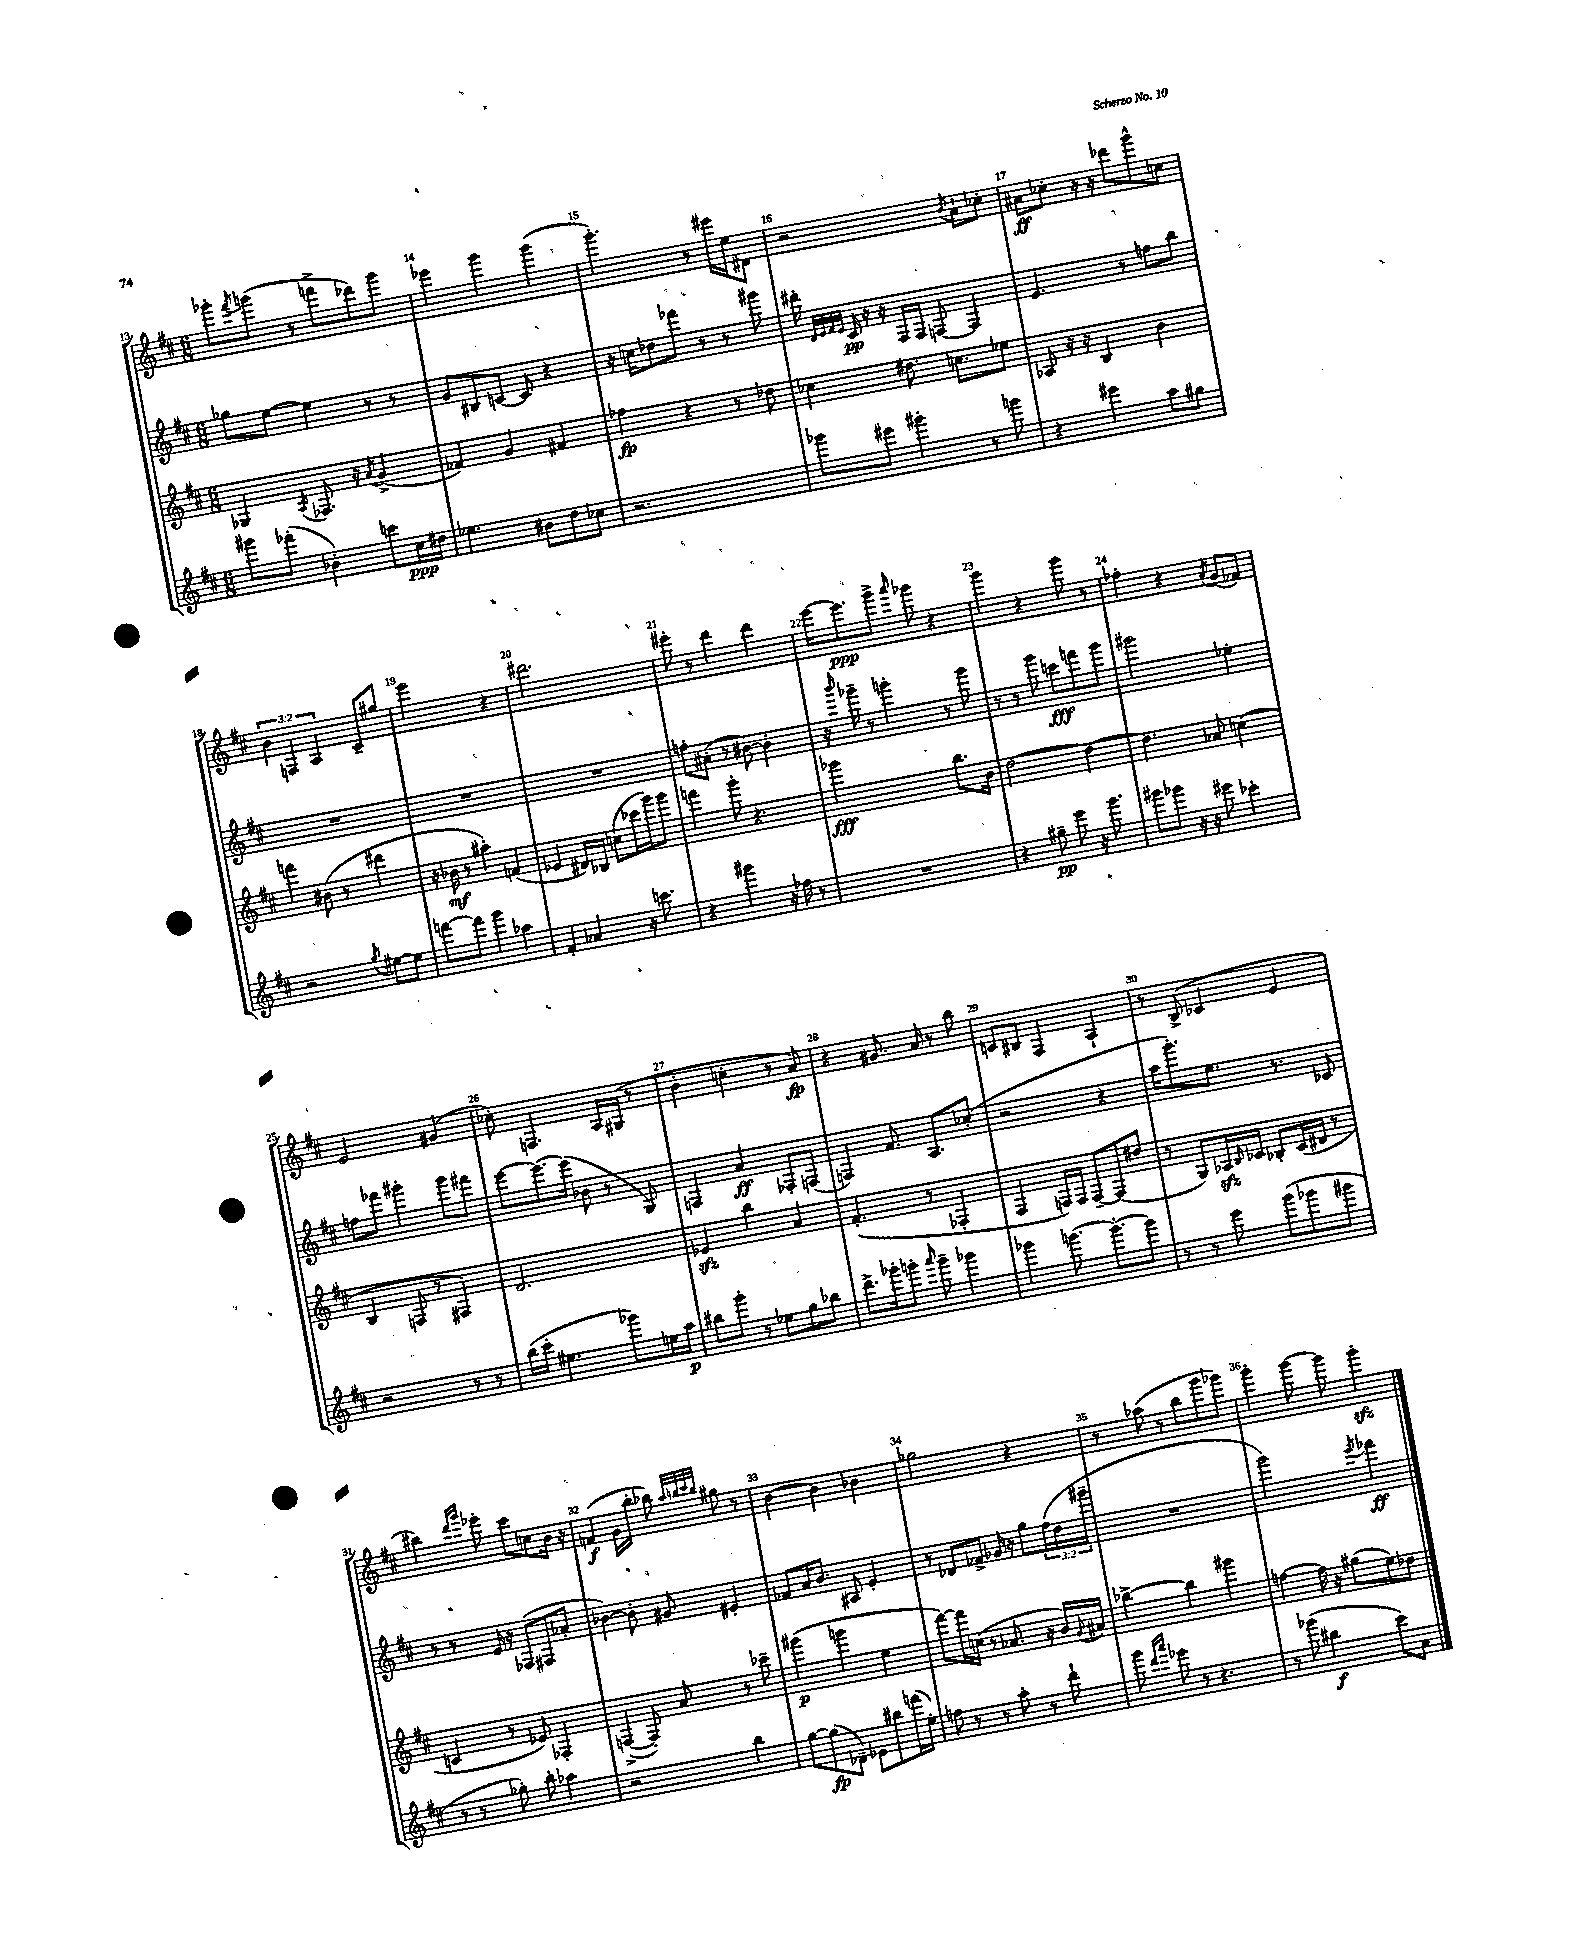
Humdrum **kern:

**kern	**kern	**kern	**kern
*staff4	*staff3	*staff2	*staff1
*clefG2	*clefG2	*clefG2	*clefG2
*k[f#c#]	*k[f#c#]	*k[f#c#]	*k[f#c#]
*M6/8	*M6/8	*M6/8	*M6/8
8ggg#\L	4G-/	8gg-\L	8ggg-'\L
.	.	.	8qfff#/
(8fff-'\J	.	[8ee\J	(8ggg\J
.	8qA/	.	.
4b-'\)	8.F-/	4ee\]	8r
.	.	.	8fff^\L
.	16r	.	.
.	8qa/	.	.
8ccc\L	(4g^/	8r	8ddd-\)
16cc#\L	.	8r	8ggg\J
16dd#\JJ	.	.	.
=	=	=	=
4.ee-\	4f-/)	8g/L	4eee-\
.	.	8B#/	.
.	4g/	[8c/J	4ggg\
8b#\L	.	8c/]	.
8dd\	4f#/	4r	(4ggg\
8cc-\J	.	.	.
=	=	=	=
2.r	4ff-\	16r	4.ggg'\)
.	.	16cc\LK	.
.	.	8dd-\	.
.	4r	8fff-\J	.
.	.	8r	8r
.	8r	8r	16eee#\LL
.	.	.	16ee\J
.	8dd-\	8ggg#\	8d#\J
=	=	=	=
8ggg-\L	4cc-\	16ddd#'\	2r
.	.	32qqd/LLL	.
.	.	32qqe/	.
.	.	32qqf#/	.
.	.	32qqe/JJJ	.
.	.	16c#/	.
8eee#\J	.	16r	.
.	.	16r	.
4ggg#'\	8.dd#\	16F#/LL	.
.	.	16F#/JJ	.
.	.	[8F/	.
.	8.cc\L	.	.
.	.	.	8qb/
8r	.	4F/]	8a`\L
8ggg\	8ee-\J	.	8cc-'\J
=	=	=	=
4r	8A-/	4.e/	8a#\L
.	16r	.	8cc-'\J
.	16r	.	.
4eee#\	4B/	.	16r
.	.	.	16r
.	.	8r	8ddd-\L
8aa\L	4b\	8ff\L	8ggg^^\
8gg#\J	.	8bb\J	8cc\J
=	=	=	=
2r	4fff\	2.r	6b\
.	.	.	6F/
.	(8b#\	.	.
.	.	.	6A/
.	8r	.	.
8qgg/	.	.	.
[8ee#\L	4ddd#\	.	8c#~/L
8ee#\]J	.	.	8gg#/J
=	=	=	=
[8fff\L	16r	2.r	2eee\
.	16b-\	.	.
8fff\]J	8r	.	.
4ggg\	4aa#'\)	.	.
4aa-\	(4f/	.	4r
=	=	=	=
4f#'/	4e-/	2.r	2.ddd#\
4a-/	16d#/LL)	.	.
.	16B-/JJ	.	.
.	(8cc\L	.	.
16r	16ccc-\L	.	.
8.ccc\	16ggg\J)	.	.
.	8ggg\J	.	.
=	=	=	=
4r	4fff\	8ff'\L	8eee#'\
.	.	(8a#'\J	8r
4ggg#\	8ggg'\	8r	4ddd\
.	4.r	[8b#\)	.
16r	.	4b#'\]	4ddd\
16ff-\	.	.	.
8r	.	.	.
=	=	=	=
2.r	2ggg-\	16r	[16eee\LK
.	.	16qqbbb/	.
.	.	16ggg-~\	8.eee\]
.	.	8r	.
.	.	4ggg'\	8ggg^\J
.	.	.	16qqaaa/
.	.	.	8ggg-\
.	8.bb\L	8r	4r
.	.	8ggg\	.
.	16b\Jk	.	.
=	=	=	=
4r	[2dd\	8r	4ggg\
.	.	8r	.
8gg#~\	.	8ggg\	4r
8eee\	.	8ccc\L	.
16r	4dd\_	8fff\	8ggg\
8.ggg\	.	.	.
.	.	8ggg\J	8r
=	=	=	=
8ggg#\L	4.dd\]	2ggg#\	4ff-'\
8ggg-\J	.	.	.
16r	.	.	4r
16r	.	.	.
8eee#\	8a-/	.	.
.	.	.	8qa/
4ccc-'\	(4cc\	4ee-'\	(8g/L
.	.	.	8f-/J)
=	=	=	=
2r	4B/	8ff\L	2e/
.	.	8fff-\J	.
.	8F/	4ggg#'\	.
.	8r	.	.
8r	4F#/)	8ggg#\L	(4g#/
8r	.	8fff#\J	.
=	=	=	=
(16bb\LL	2.d/	[8eee\L	8cc-'\)
16ccc#'\JJ	.	.	.
4.ee#\	.	8.eee\_	4.F/
.	.	(16eee\]Jk	.
.	.	8b-\	.
8ggg-\L)	.	8r	16A/LL
.	.	.	(16G#/JJ
16ee\L	.	8G/)	8r
16aa\JJ	.	.	.
=	=	=	=
8bb#\L	4e-/	4F/	4b'\
8ggg'\J	.	.	.
8r	4bb\	4a/	4cc'\
8ee-\L	.	.	.
8gg\	4a/	8F-'/L	8r
8bb-\J	.	(8F/J	8a/)
=	=	=	=
8.ddd^\L	(4.f#'/	4F/)	4r
16ggg-'\k	.	.	.
8ggg'\J	.	8.f#/	8.g#/
16qqaaa/	.	.	.
8ggg~\	8r	.	.
.	.	8.A/L	16a/
4ggg-\	4F-'/	.	8r
.	.	(8cc-'/J	8bb\
=	=	=	=
4ggg-\	4F#/	2r	8c/L
.	.	.	8B#/J
[8.ggg\	16F/LL)	.	4F#/
.	16F/JJ	.	.
.	[8F~/L	.	.
8.ggg'\_L	.	.	.
.	(8F/]	4r	4A`/
8ggg\]J	8dd#/J	.	.
=	=	=	=
8r	8r	16aa\LK	8r
.	.	8.ggg'\)	.
8r	8G/L)	.	(8B^/
8eee\	16A-/L	8.ee\J	4c-/
.	16qqB/	.	.
.	16c-/JJ	.	.
(8ggg\L	8B-'/L	.	.
.	.	8.r	.
8ggg-\	(16c-/L	.	4e/
.	16d#/JJ	.	.
8ggg#\J	8r	8c-/	.
=	=	=	=
8r	4c/	8r	4bb#\)
8r	.	8r	.
.	.	.	16qqddd/LL
.	.	.	16qqggg/JJ
8gg-'\)	8r	16e/	8eee-'\
.	.	16r	.
8bb'\	8e-/)	(8F-/L	8ccc#\L
4aa-\	4F-'/	8F#/	8cc\
.	.	8a-'/J	16b\Jk
.	.	.	16r
=	=	=	=
2r	([4F^/	[4b-\)	(4f/
.	8F'/])	8b-'\]	16g\LL
.	.	.	16bb'\JJ
.	8a/	8g#/	8bb-\)
.	.	.	32qqaa/LLL
.	.	.	32qqbb/
.	.	.	32qqccc#/
.	.	.	32qqbb/JJJ
4bb\	8r	4e#'/	8gg#\
.	8ccc-~\	.	8r
=	=	=	=
[8gg\L	(4ggg#\	8f-/L	[4b\
(8gg\]	.	16a/K	.
.	.	8.b/J	.
8d-~\J)	4ggg\	.	4b\]
8e-\L	.	8A#/	.
8bb#\	4ee\	4e'/	4b-\
(16fff\L	.	.	.
16ee'\JJ)	.	.	.
=	=	=	=
8ff\	[8fff#\L)	8r	2gg-\
8r	16fff#\]L	8d-/L	.
.	(16cc\JJ	.	.
8r	8r	8f-^/J	.
8aa'\	8.a-/	16g-/	.
.	.	16r	.
8r	.	8gg\L	4r
.	16r	.	.
8ddd`\	16b/LL)	(24ff#\L	.
.	.	24dd\	.
.	8qqg/	.	.
.	16a#/JJ	.	.
.	.	24ggg#~\JJ	.
=	=	=	=
8ggg\	[4bb-^\	2.r	8r
16qqddd/LL	.	.	.
16qqaaa/JJ	.	.	.
8eee-\	.	.	(8aa-\
8r	4bb-\]	.	8r
4.r	.	.	8bb\L
.	4ggg#\	.	8ggg\
.	.	.	8ggg-\J)
=	=	=	=
8r	[4ff\	2ggg\)	4ggg'\
(8ggg-\	.	.	.
4bb#\	16ff\]	.	[8ggg\
.	16r	.	.
.	(8gg#\L	.	8ggg\]
.	.	8qeee/	.
8ccc#\L)	8ee\)	4fff-\	4ggg'\
8a\J	8dd-\J	.	.
==	==	==	==
*-	*-	*-	*-
